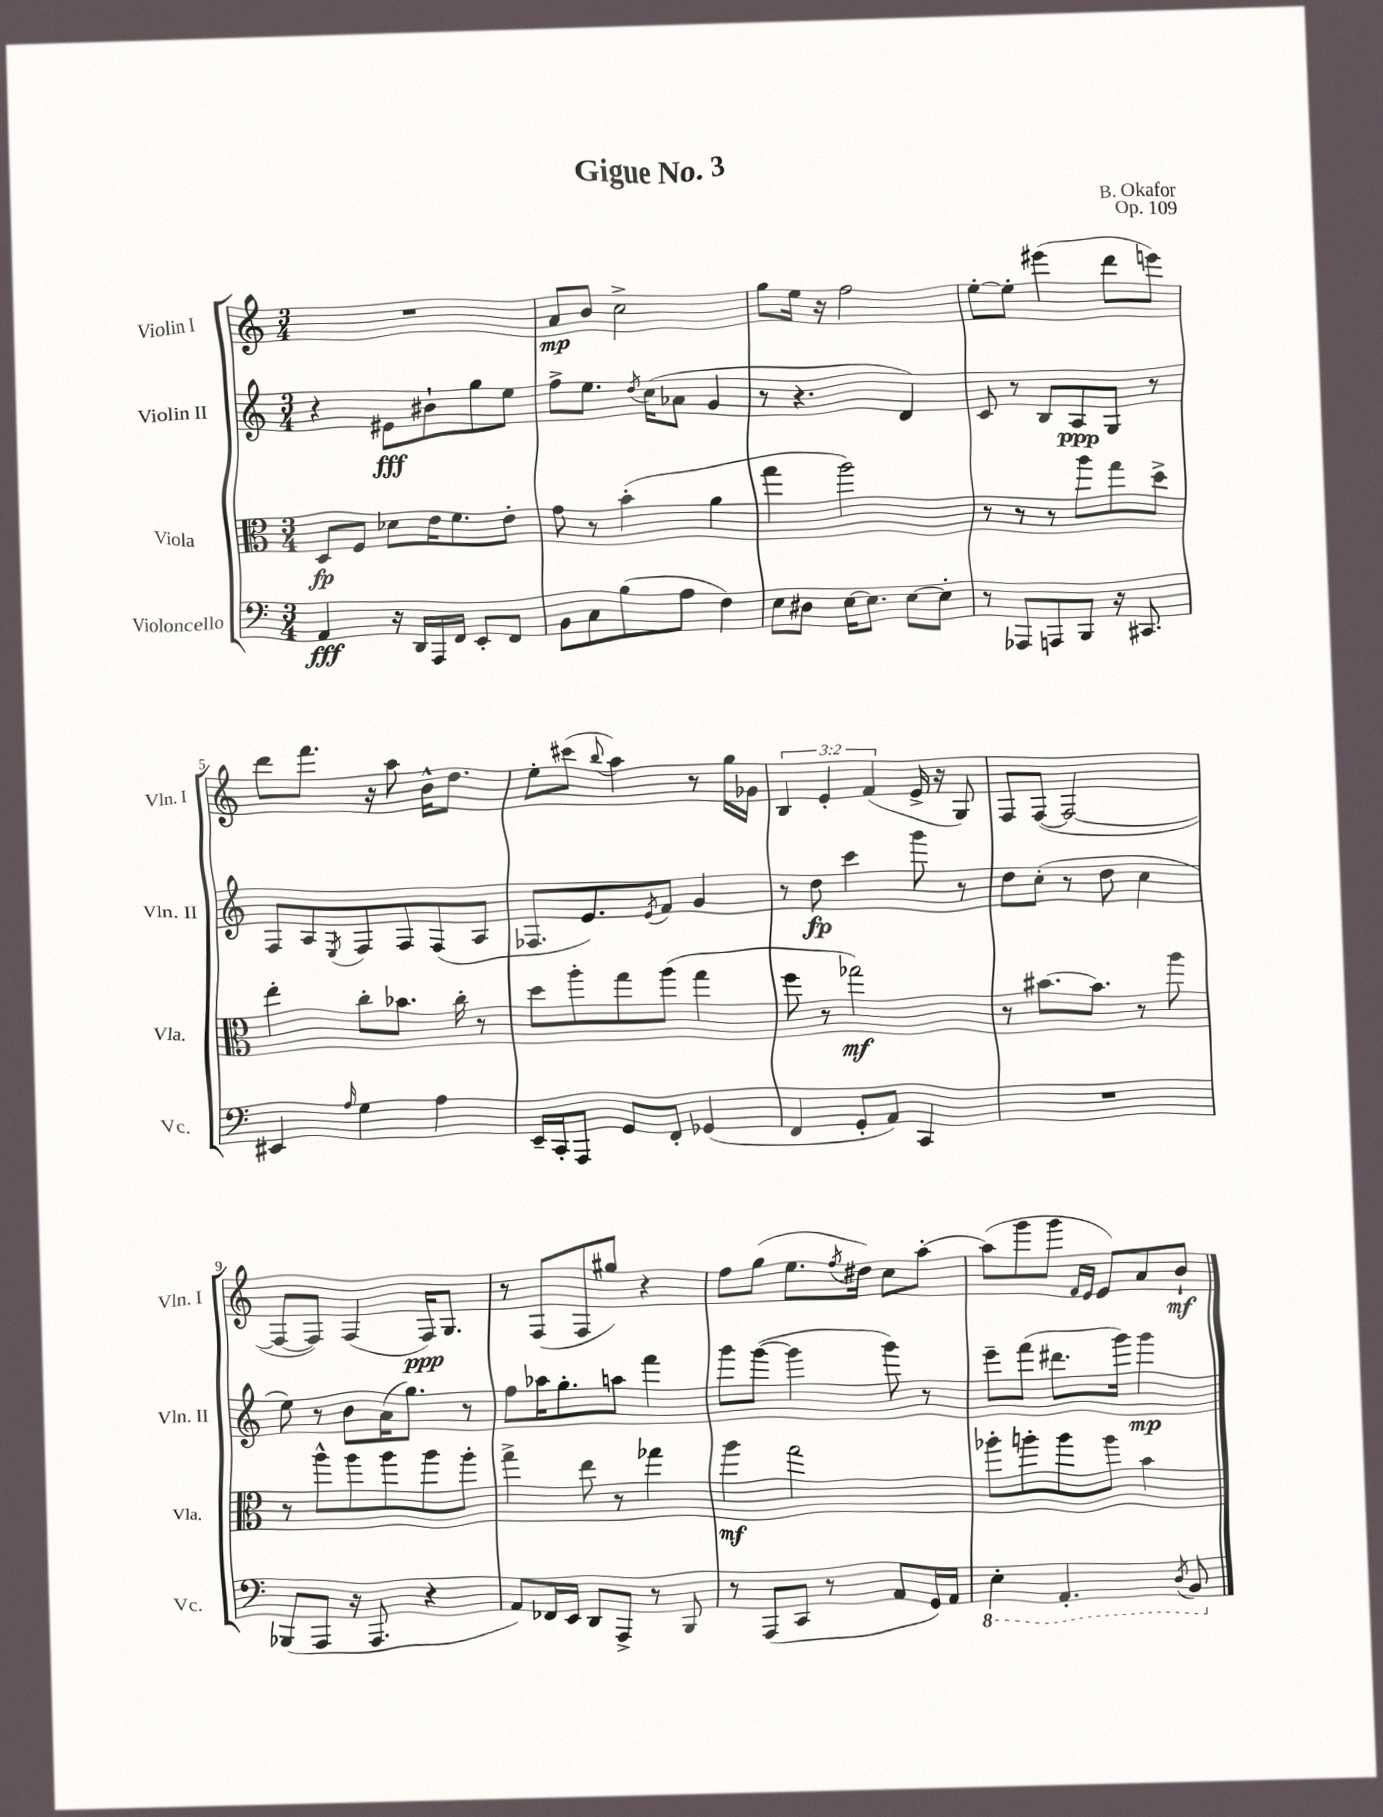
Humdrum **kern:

**kern	**dynam	**kern	**dynam	**kern	**dynam	**kern	**dynam
*part4	*part4	*part3	*part3	*part2	*part2	*part1	*part1
*staff4	*staff4	*staff3	*staff3	*staff2	*staff2	*staff1	*staff1
*I"Violoncello	*	*I"Viola	*	*I"Violin II	*	*I"Violin I	*
*I'Vc.	*	*I'Vla.	*	*I'Vln. II	*	*I'Vln. I	*
*clefF4	*	*clefC3	*	*clefG2	*	*clefG2	*
*k[]	*	*k[]	*	*k[]	*	*k[]	*
*M3/4	*	*M3/4	*	*M3/4	*	*M3/4	*
=1	=1	=1	=1	=1	=1	=1	=1
4AA/	fff	8D/L	fp	4r	.	2.r	.
.	.	8F/J	.	.	.	.	.
16r	.	8d-X\L	.	8e#X\L	fff	.	.
16DD/LL	.	.	.	.	.	.	.
16AAA/	.	16e\K	.	8b#X`\	.	.	.
16FF/JJ	.	8.f\	.	.	.	.	.
8EE'/L	.	.	.	8gg\	.	.	.
8FF/J	.	8e'\J	.	8ee\J	.	.	.
=2	=2	=2	=2	=2	=2	=2	=2
8BB\L	.	8g\	.	8ff^\L	.	8a/L	mp
8C\	.	8r	.	8.ee\J	.	8b/J	.
(8B\	.	(4b'\	.	.	.	2cc^\	.
.	.	.	.	8qdd/	.	.	.
.	.	.	.	(16cc\KL	.	.	.
8A\J	.	.	.	8a-X\J	.	.	.
4F\)	.	4a\	.	4g/	.	.	.
=3	=3	=3	=3	=3	=3	=3	=3
8E\L	.	4gg\	.	8r	.	8gg\L	.
8D#X\J	.	.	.	4.r	.	16ee\Jk	.
.	.	.	.	.	.	16r	.
[16E\KL	.	2aa\)	.	.	.	2ff\	.
8.E\J]	.	.	.	.	.	.	.
[8E\L	.	.	.	4d/)	.	.	.
8E'\J]	.	.	.	.	.	.	.
=4	=4	=4	=4	=4	=4	=4	=4
8r	.	8r	.	8c/	.	[8ee'\L	.
8AAA-X/L	.	8r	.	8r	.	8ee'\J]	.
8AAAn/	.	8r	.	8B/L	.	(4eee#X\	.
8BBB/J	.	8aa\L	.	8A/	ppp	.	.
16r	.	8gg\	.	8G/J	.	8ddd\L	.
8.CC#X/	.	.	.	.	.	.	.
.	.	8dd^\J	.	8r	.	8eeen\J)	.
!!LO:LB:g=z
=5	=5	=5	=5	=5	=5	=5	=5
4EE#X/	.	4ee'\	.	8F/L	.	8ddd\L	.
.	.	.	.	8A/	.	8.fff\J	.
16qqA/	.	.	.	8qE/	.	.	.
4G\	.	8cc'\L	.	8F/	.	.	.
.	.	.	.	.	.	16r	.
.	.	8.b-X\J	.	8F/	.	8aa\	.
4A\	.	.	.	(8F/	.	16b^^\KL	.
.	.	16cc'\	.	.	.	8.dd\J	.
.	.	8r	.	8A/J	.	.	.
=6	=6	=6	=6	=6	=6	=6	=6
16EE~/LL	.	8dd\L	.	8.F-X/L	.	8ee'\L	.
16CC'/J	.	.	.	.	.	.	.
8AAA/J	.	8aa'\	.	.	.	(8ccc#X\J	.
.	.	.	.	8.e/)	.	.	.
.	.	.	.	.	.	8qqbb/	.
8GG/L	.	8gg\	.	.	.	4aa\)	.
.	.	.	.	8qe/	.	.	.
8FF'/J	.	(8aa\J	.	8f/J	.	.	.
(4GG-X/	.	4gg\	.	4g/	.	8r	.
.	.	.	.	.	.	16gg\LL	.
.	.	.	.	.	.	16g-X\JJ	.
=7	=7	=7	=7	=7	=7	=7	=7
4FF/	.	8ff\	.	8r	.	6B/	.
.	.	8r	.	8dd\	fp	.	.
.	.	.	.	.	.	6e'/	.
8GG'/L	.	2gg-X\)	mf	4ccc\	.	.	.
.	.	.	.	.	.	(6f/	.
8AA/J)	.	.	.	.	.	.	.
4CC/	.	.	.	8ggg\	.	16e^/	.
.	.	.	.	.	.	16r	.
.	.	.	.	8r	.	8G/)	.
=8	=8	=8	=8	=8	=8	=8	=8
2.r	.	8r	.	8dd\L	.	8F/L	.
.	.	[8.b#X\L	.	(8cc'\J	.	([8F/J	.
.	.	.	.	8r	.	2F/_	.
.	.	8.b#\J]	.	.	.	.	.
.	.	.	.	8dd\	.	.	.
.	.	8r	.	4cc\	.	.	.
.	.	8aa\	.	.	.	.	.
!!LO:LB:g=z
=9	=9	=9	=9	=9	=9	=9	=9
(8BBB-X/L	.	8r	.	8ee\)	.	8F/L_	.
8AAA/J	.	8aa^^\L	.	8r	.	8F/J])	.
16r	.	8aa\	.	8b\L	.	(4F/	.
8.AAA/	.	.	.	.	.	.	.
.	.	8aa\	.	(16a\K	.	.	.
.	.	.	.	8.gg\J)	.	.	.
4r	.	8aa\	.	.	.	16F/KL)	ppp
.	.	.	.	.	.	8.G/J	.
.	.	8aa'\J	.	8r	.	.	.
=10	=10	=10	=10	=10	=10	=10	=10
8AA/L)	.	4gg^\	.	8ff\L	.	8r	.
16FF-X/L	.	.	.	16aa-X\K	.	(8F/L	.
16EE/JJ	.	.	.	8.gg'\	.	.	.
8DD/L	.	8ee\	.	.	.	8F/	.
8AAA^/J	.	8r	.	8aan\J	.	8gg#X/J)	.
8r	.	4gg-X\	.	4fff\	.	4r	.
8BBB/	.	.	.	.	.	.	.
=11	=11	=11	=11	=11	=11	=11	=11
8r	.	4aa\	mf	8ggg\L	.	8ff\L	.
(8AAA/L	.	.	.	([8ggg\J	.	(8gg\J	.
8CC/J	.	2gg\	.	4ggg\]	.	8.ee\L	.
8r	.	.	.	.	.	.	.
.	.	.	.	.	.	8qff/	.
.	.	.	.	.	.	16dd#X\Jk)	.
8AA/L	.	.	.	8ggg\)	.	8cc\L	.
16GG/L)	.	.	.	8r	.	[8aa'\J	.
16AA/JJ	.	.	.	.	.	.	.
=12	=12	=12	=12	=12	=12	=12	=12
*8ba	*	*	*	*	*	*	*
4EE'\	.	8aa-X'\L	.	8eee~\L	.	(8aa\L]	.
.	.	8aan'\	.	(8fff\J	.	8ggg\	.
4.AAA'/	.	8aa\	.	8.ddd#X\L	.	8ggg\J	.
.	.	.	.	.	.	16qqf/LL	.
.	.	.	.	.	.	16qqe/JJ	.
.	.	8aa\J	.	.	.	8e/L)	.
.	.	.	.	16ggg\Jk)	.	.	.
.	.	4b\	.	4ggg\	mp	8a/	.
8qDD/	.	.	.	.	.	.	.
8BBB/	.	.	.	.	.	8b`/J	mf
*X8ba	*	*	*	*	*	*	*
==	==	==	==	==	==	==	==
*-	*-	*-	*-	*-	*-	*-	*-
